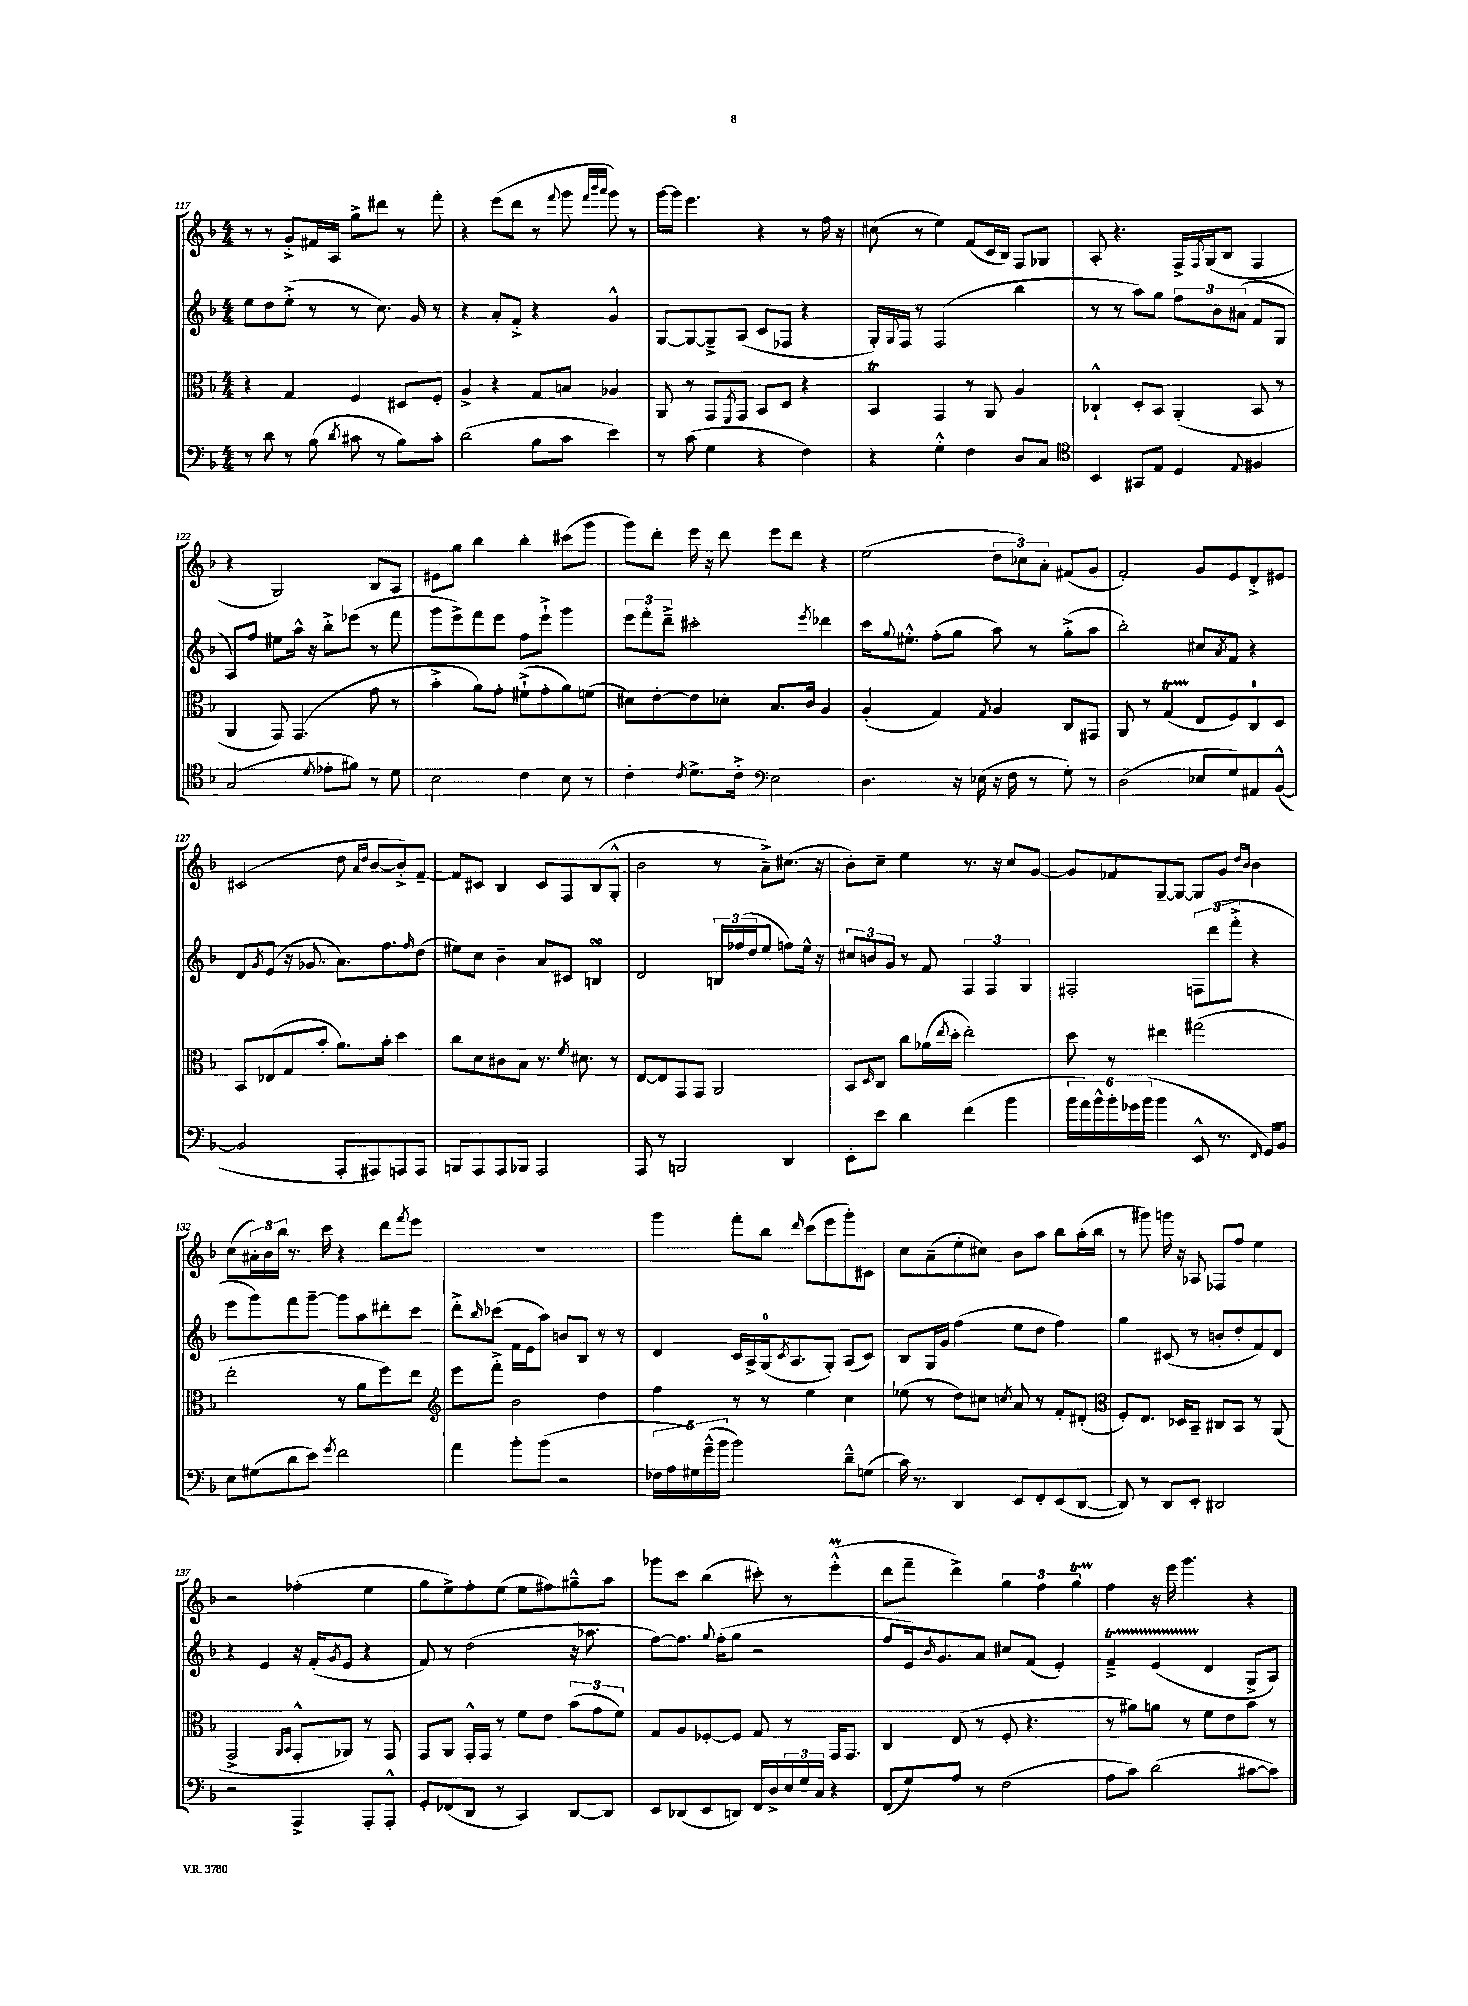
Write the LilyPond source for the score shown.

<<
\new StaffGroup <<
\new Staff = "s0" {
    \clef treble \key f \major \numericTimeSignature \time 4/4
    r8 r8 g'8-.-> fis'16 a16 g''8-> dis'''8 r8 f'''8-. |
    r4 e'''8( d'''8 r8 \appoggiatura { f'''8 } g'''8 \grace { f'''32 bes'''32 a'''32 } g'''8) r8 |
    g'''16~ g'''16 e'''4. r4 r8 f''16 r16 |
    cis''8( r8 e''4) f'8( c'16 bes16) f8 ges8 |
    a8-. r4. f16-> \acciaccatura { f8 } g16( bes8 f4 |
    r4 g2) bes8 a8 |
    eis'8 g''8 bes''4 bes''4-. cis'''8( g'''8 |
    g'''8) d'''8-. e'''16 r16 d'''8 e'''8 d'''8 r4 |
    e''2( \tuplet 3/2 { d''8 ces''8) a'8-. } fis'8( g'8 |
    f'2-.) g'8 e'8 d'8-.-> eis'8 |
    cis'2( d''8 \grace { a'16 d''16 } bes'8~ bes'8-.->) f'8~-- |
    f'8 cis'8 bes4 cis'8 f8 bes8( g8-.-^ |
    bes'2 r8 a'8--->) cis''8.( r16 |
    bes'8-.) c''8-- e''4 r8. r16 c''8 g'8~ |
    g'8 fes'8 g8~-- g8~ g8 g'8 \grace { d''16 bes'16 } bes'4 |
    c''8( \tuplet 3/2 { ais'16-.) bes'16 bes''16 } r8. c'''16 r4 d'''8 \acciaccatura { f'''8 } e'''8 |
    R1 |
    g'''4 f'''8-. bes''8 \grace { d'''16 } c'''8( e'''8 g'''8-.) cis'8 |
    c''8 a'8--( e''8-. cis''8) bes'8 a''8 bes''8 a''16-.( bes''16 |
    r8 gis'''8) g'''16 r16 aes8 fes8 f''8 e''4 |
    r2 fes''4-.( e''4 |
    g''8 e''8->) f''8-. e''8( e''8 fis''8) gis''8---^ a''8 |
    ges'''8 c'''8 bes''4( cis'''8-.) r8 e'''4-.-^\prall( |
    d'''8 f'''8-- d'''4->) \tuplet 3/2 { g''4 f''4 g''4\startTrillSpan } |
    f''4\stopTrillSpan r16 e'''16 g'''4. r4 \bar "|." |
}
\new Staff = "s1" {
    \clef treble \key f \major \numericTimeSignature \time 4/4
    e''8 d''8 e''8-.->( r8 r8 c''8.) g'16 r8 |
    r4 a'8-. f'8-.-> r4 g'4-^ |
    g8~ g8~ g8---> a8( c'8 fes8 r4 |
    g16-.) \appoggiatura { g8 } f16 r8 f2( bes''4 |
    r8 r8 a''8) g''8 \tuplet 3/2 { f''8 bes'8 ais'8( } f'8 g8 |
    a8) f''8 eis''8 a''16-^ r16 bes''8-.-> ees'''8( r8 f'''8 |
    g'''8 e'''8->) f'''8 e'''8 f''8 e'''8-!-> g'''4 |
    \tuplet 3/2 { e'''8 f'''8-. d'''8---> } cis'''2-. \acciaccatura { e'''8 } des'''4 |
    c'''16 \appoggiatura { g''8 } eis''8.-.-^ f''8-.( g''8 a''8) r8 g''8-.->( a''8 |
    bes''2-.) cis''8 \acciaccatura { a'8 } f'8 r4 |
    d'8 \acciaccatura { g'8 } e'8( r16 ges'8. a'8.) f''8. \grace { f''16 } d''8( |
    eis''8) c''8 bes'4-- a'8 cis'8 b4\turn |
    d'2 \tuplet 3/2 { b16 fes''16( d''16 } e''8 f''8) e''16-^ r16 |
    \tuplet 3/2 { cis''8 b'8 g'8 } r8 f'8 \tuplet 3/2 { f4 f4 g4 } |
    fis2-. \tuplet 3/2 { f8 d'''8( f'''8-.-> } r4 |
    e'''8 g'''8) f'''8 g'''8~-- g'''8 a''8 dis'''8-. c'''8 |
    d'''8-.-> \grace { bes''16 } ces'''8( f'16 e'16 a''8) b'8 bes8 r8 r8 |
    d'4 c'16 a16-> g16-0( \acciaccatura { c'8 } a8. g8-.) a8( c'8) |
    bes8 g16 g'16 f''4( e''8 d''8 f''4) |
    g''4 cis'8( r8 b'8-. d''8-. f'8) d'8 |
    r4 e'4 r16 f'16-.( \acciaccatura { g'8 } e'8 r4 |
    f'8) r8 d''2( r16 aes''8. |
    f''8~) f''8. \appoggiatura { g''8 } f''16-.( g''8 r2 |
    f''8 e'16) \grace { bes'16 } g'8. a'8 cis''8 f'8( e'4-.) |
    f'4--->\startTrillSpan e'4( d'4\stopTrillSpan g8-> a8) \bar "|." |
}
\new Staff = "s2" {
    \clef alto \key f \major \numericTimeSignature \time 4/4
    r4 g4 f4 dis8 f8-. |
    a4-> r4 g8 b8 aes4 |
    a,8 r8 g,8 \acciaccatura { f,8 } g,8 bes,8 d8 r4 |
    bes,4\trill g,4 r8 a,8 a4 |
    ces4-!-^ d8-. bes,8 a,4-.( bes,8 r8 |
    a,4 g,8) g,4.( g'8 r8 |
    bes'4-.-> a'8) g'8-. fis'8-!->( g'8-. a'8) f'8( |
    dis'8) e'8~-. e'8 des'8-. bes8. c'16 a4 |
    a4-.( g4) \acciaccatura { g8 } a4 c8 gis,8 |
    a,8 r8 g4\startTrillSpan( e8\stopTrillSpan f8) c8-0 d8 |
    bes,8 ees8( g8 bes'8-. a'8.) bes'16-. d''4 |
    c''8 d'8 cis'8 bes8 r8. \acciaccatura { f'8 } dis'8. r8 |
    e8~ e8 g,8 g,8 a,2 |
    bes,8 \grace { d16 } c8 c''8 aes'16( \acciaccatura { e''8 } d''16-. e''2-.) |
    d''8 r8 eis''4 gis''2( |
    e''2-. r8 a'8 f''8) e''8 |
    \clef treble e'''8 f'''8-.-> bes'2 d''4 |
    f''4 r8 r8 e''4 c''4 |
    ees''8( r8 d''8) cis''8 \acciaccatura { c''8 } a'8 r8 f'8-. dis'8-.( |
    \clef alto f8-.) e8. des16 bes,8-- cis8 bes,8 r8 a,8( |
    g,2-> \grace { a,16 bes,16 } g,8-.-^ aes,8) r8 g,8 |
    g,8 a,8 g,16-.-^ g,16 r8 f'8 e'8 \tuplet 3/2 { bes'8( g'8 f'8) } |
    g8 a8 fes8~-. fes8 g8 r8 g,16 g,8. |
    c4 e8( r8 f8-. r4. |
    r8 ais'8) a'8 r8 f'8 e'8 bes'8 r8 \bar "|." |
}
\new Staff = "s3" {
    \clef bass \key f \major \numericTimeSignature \time 4/4
    r8 d'8 r8 bes8( \acciaccatura { d'8 } cis'8 r8 bes8) cis'8-. |
    d'2( bes8 c'8 e'4) |
    r8 c'8( g4 r4 f4) |
    r4 g4-.-^ f4 d8 c8 |
    \clef tenor bes,4 gis,8 e8 d4 \appoggiatura { e8 } fis4 |
    g2( \acciaccatura { d'8 } ees'8-. fis'8) r8 d'8 |
    bes2 c'4 bes8 r8 |
    c'4-. \acciaccatura { c'8 } d'8.-> c'16-.-> \clef bass e2 |
    d4. r16 ees16( r16 f16 r8 g8-.) r8 |
    d2( ees8 g8) ais,8 bes,8~-^( |
    bes,2 a,,8-. ais,,8) a,,8 a,,8 |
    b,,8 a,,8 a,,8 bes,,8 a,,2 |
    a,,8 r8 b,,2 d,4 |
    e,8-. e'8 d'4 f'4( bes'4 |
    \tuplet 6/4 { bes'16 a'16) bes'16-^ bes'16-. ges'16 bes'16( } bes'4 e,8-^ r8. \grace { f,16 } g,16) bes,8 |
    e8 gis8( d'8 e'8) \acciaccatura { g'8 } f'2 |
    a'4 bes'8-. bes'8( r2 |
    \tuplet 5/4 { fes16 a16 gis16) g'16---^( bes'16 } bes'2) d'8---^ g8( |
    c'16) r8. d,4 e,8 f,8-. e,8( d,8~ |
    d,8) r8 d,8 e,8-. dis,2 |
    r2 a,,4-> a,,8-. a,,8-.-^ |
    g,8-. fes,8( d,8 r8 c,4) d,8~ d,8 |
    e,8 des,8( e,8 d,8) f,16 d16-> \tuplet 3/2 { e16 g16 c16 } r4 |
    f,8( g8) a8 r8 f2( |
    a8 c'8) d'2( cis'8~ cis'8) \bar "|." |
}
>>
>>
\layout { \context { \Score currentBarNumber = #117 } }
